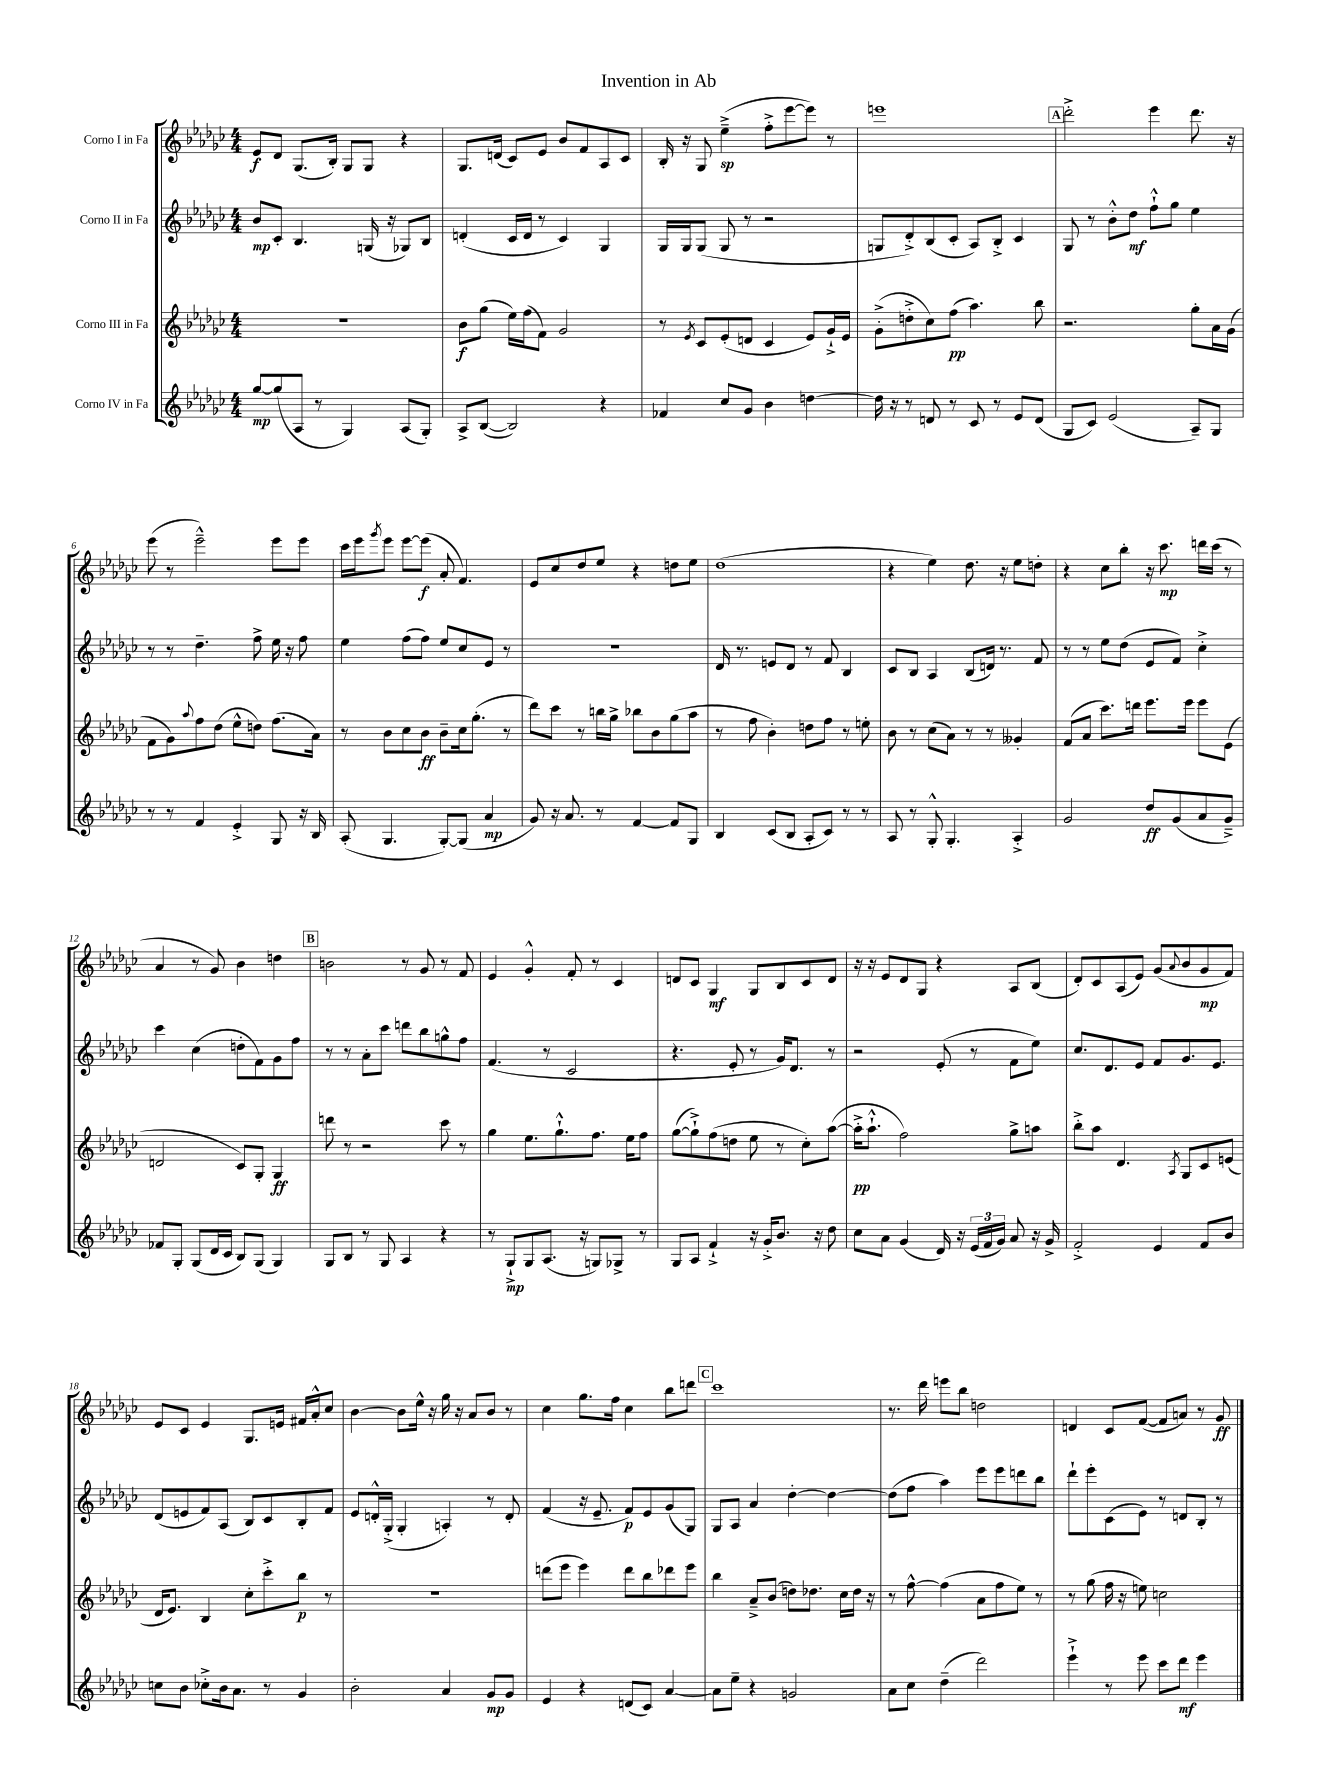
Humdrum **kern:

**kern	**kern	**kern	**kern
*staff4	*staff3	*staff2	*staff1
*clefG2	*clefG2	*clefG2	*clefG2
*k[b-e-a-d-g-c-]	*k[b-e-a-d-g-c-]	*k[b-e-a-d-g-c-]	*k[b-e-a-d-g-c-]
*M4/4	*M4/4	*M4/4	*M4/4
[8gg-/L	1r	8b-/L	8e-/L
(8gg-/]	.	8c-'/J	8d-/J
8A-/J	.	4.B-/	(8.G-/L
8r	.	.	.
.	.	.	16B-'/Jk)
4G-/)	.	.	8G-/L
.	.	(16G/	8G-/J
.	.	16r	.
(8A-/L	.	8G-/L)	4r
8G-'/J)	.	8B-/J	.
=	=	=	=
8A-^/L	8b-\L	(4d'/	8.G-/L
([8B-/J	(8gg-\J	.	.
.	.	.	(16d/Jk
2B-/])	16ee-\LL)	16c-/LL	8c-/L)
.	(16ff\J	16d/JJ	.
.	8f\J)	8r	8e-/J
.	2g-/	4c-/)	8b-/L
.	.	.	8f/
4r	.	4G-/	8A-/
.	.	.	8c-/J
=	=	=	=
4f-/	8r	16G-/LL	16B-'/
.	.	16G-/J	16r
.	8qe-/	.	.
.	8c-/L	(8G-/J	8G-/
8cc-/L	(8e-'/	8G-/	(4ee-~^\
8g-/J	8d/J	8r	.
4b-\	4c-/	2r	8ff'^\L
.	.	.	[8eee-\
[4dd\	8e-/L)	.	8eee-\]J)
.	16g-`^/L	.	8r
.	16e-/JJ	.	.
=	=	=	=
16dd\]	(8g-'^\L	8G/L	1eee
16r	.	.	.
8r	8dd'^\	8d-'^/)	.
8d/	8cc-\)	(8B-/	.
8r	(8ff\J	8c-'/J	.
8c-/	4.aa-\)	8A-/L)	.
8r	.	8B-'^/J	.
8e-/L	.	4c-/	.
(8d/J	8bb-\	.	.
=	=	=	=
8G-/L	2.r	8G-/	2ddd-'^\
8c-/J)	.	8r	.
(2e-/	.	8b-'^^\L	.
.	.	8dd-\J	.
.	.	8ff`^^\L	4eee-\
.	.	8gg-\J	.
8A-~/L)	8gg-'\L	4ee-\	8.ddd-\
8G-/J	16a-\L	.	.
.	(16g-\JJ	.	16r
=	=	=	=
8r	8f\L	8r	(8eee-\
8r	8g-\)	8r	8r
.	8qqaa-/	.	.
4f/	8ff\	4.dd-~\	2eee-~^^\)
.	(8dd-\J	.	.
4e-'^/	8ee-^^\L	.	.
.	8dd\J)	8ff^\	.
8G-/	(8.ff\L	16ee-\	8eee-\L
.	.	16r	.
16r	.	8ff\	8eee-\J
16B-/	16a-\Jk)	.	.
=	=	=	=
(8A-'/	8r	4ee-\	16ccc-\LL
.	.	.	16eee-\J
.	.	.	8qggg-/
4.G-/	8b-\L	.	8eee-\J
.	8cc-\	(8ff\L	[8eee-\L
.	8b-\J	8ff\J)	(8eee-\]J
[8G-'/L)	8b-~\L	8ee-/L	8a-'/
(8G-/]J	16cc-\k	8cc-/	4.f/)
.	(8.gg-'\J	.	.
4a-/	.	8e-/J	.
.	8r	8r	.
=	=	=	=
8g-/)	8ddd-\L)	1r	8e-/L
16r	8ccc-\J	.	8cc-/
8.a-/	.	.	.
.	8r	.	8dd-/
8r	16bb\LL	.	8ee-/J
.	16gg-^\JJ	.	.
[4f/	8bb-\L	.	4r
.	8b-\	.	.
8f/]L	(8gg-\	.	8dd\L
8G-/J	8aa-\J	.	8ee-\J
=	=	=	=
4B-/	8r	16d-/	(1dd-
.	.	8.r	.
.	8ff\	.	.
(8c-/L	4b-'\)	8e/L	.
8B-/J	.	8d-/J	.
8A-'/L	8dd\L	8r	.
8c-/J)	8ff\J	8f/	.
8r	8r	4B-/	.
8r	8ee'\	.	.
=	=	=	=
8A-/	8b-\	8c-/L	4r
8r	8r	8B-/J	.
8G-'^^/	(8cc-\L	4A-/	4ee-\)
4.G-'/	8a-\J)	.	.
.	8r	(8B-/L	8.dd-\
.	8r	16d/Jk)	.
.	.	8.r	16r
4A-'^/	4g--'/	.	8ee-\L
.	.	8f/	8dd'\J
=	=	=	=
2g-/	(8f/L	8r	4r
.	8a-/J	8r	.
.	8.ccc-\L)	8ee-\L	8cc-\L
.	.	(8dd-\J	8bb-'\J
.	16ddd\Jk	.	.
8dd-/L	8.eee-\L	8e-/L	16r
.	.	.	8.ccc-\
(8g-/	.	8f/J)	.
.	16eee-\Jk	.	.
8a-/	8eee-\L	4cc-'^\	16ddd\LL
.	.	.	(16ccc-\JJ
8g-~^/J)	(8e-\J	.	8r
=	=	=	=
8f-/L	2d/	4ccc-\	4a-/
8G-'/J	.	.	.
(8G-/L	.	(4cc-\	8r
16d-/L	.	.	8g-/)
16c-/JJ	.	.	.
8B-/L)	8c-/L)	8dd'\L	4b-\
(8G-/J	8G-'/J	8f\)	.
4G-/)	4G-/	8g-\	4dd\
.	.	8ff\J	.
=	=	=	=
8G-/L	8ddd\	8r	2b\
8B-/J	8r	8r	.
8r	2r	8a-'\L	.
8G-/	.	8ccc-\J	.
4A-/	.	8ddd\L	8r
.	.	8bb-\	8g-/
4r	8ccc-\	8gg^^\	8r
.	8r	8ff\J	8f/
=	=	=	=
8r	4gg-\	(4.f/	4e-/
8G-`^/L	.	.	.
8G-/	8.ee-\L	.	4g-'^^/
(8.A-/J	.	8r	.
.	8.gg-`^^\	.	.
.	.	2c-/	8f'/
16r	.	.	.
8G/L)	8.ff\J	.	8r
8G-^/J	.	.	4c-/
.	16ee-\LK	.	.
8r	8ff\J	.	.
=	=	=	=
8G-/L	([8gg-\L	4.r	8d/L
8A-/J	8gg-`^\])	.	8c-/J
4f`^/	(8ff\	.	4G-/
.	8dd\J	8e-'/	.
16r	8ee-\	8r	8G-/L
16g-'^/LK	.	.	.
8.b-/J	8r	16g-/LK)	8B-/
.	.	8.d-/J	.
.	8cc-'\L)	.	8c-/
16r	.	.	.
8dd-\	([8aa-\J	8r	8d/J
=	=	=	=
8cc-\L	16aa-'^\]LK	2r	16r
.	8.aa-`^^\J	.	16r
8a-\J	.	.	8e-/L
(4g-/	2ff\)	.	8d-/
.	.	.	8G-/J
16d-/)	.	(8e-'/	4r
16r	.	.	.
(24e-/LL	.	8r	.
24f/	.	.	.
24g-/JJ)	.	.	.
8a-/	8gg-^\L	8f\L	8A-/L
16r	8aa\J	8ee-\J)	(8B-/J
16g-^/	.	.	.
=	=	=	=
2f'^/	8bb-'^\L	8.cc-/L	8d-'/L)
.	8aa-\J	.	8c-/
.	.	8.d-/	.
.	4.d-/	.	(8A-/
.	.	8e-/J	8e-/J)
4e-/	.	8f/L	(8g-/L
.	8qA-/	.	8qqa-/
.	8G-/L	8.g-/	8b-/
8f/L	8c-/	.	8g-/
.	.	8.e-/J	.
8b-/J	(8e/J	.	8f/J)
=	=	=	=
8cc\L	16d-/LK	(8d-/L	8e-/L
.	8.e-/J)	.	.
8b-\J	.	8e/	8c-/J
8cc-'^\L	4B-/	8f/)	4e-/
16b-\k	.	(8A-/J	.
8.a-\J	.	.	.
.	8cc-'\L	8B-/L)	8.G-/L
8r	8ccc-'^\	8c-/	.
.	.	.	16e/Jk
4g-/	8bb-\J	8B-'/	16f#/LL
.	.	.	16a-'^^/J
.	8r	8f/J	8cc-/J
=	=	=	=
2b-'\	1r	8e-/L	[4b-\
.	.	16d'^^/L	.
.	.	(16G-'^/JJ	.
.	.	4G-'/	8b-\]L
.	.	.	16ee-^^\Jk
.	.	.	16r
4a-/	.	4A'/)	16gg-\
.	.	.	16r
.	.	.	8a-/L
8g-/L	.	8r	8b-/J
8g-/J	.	8d'/	8r
=	=	=	=
4e-/	(8ddd\L	(4f/	4cc-\
.	8eee-\J	.	.
4r	4eee-\)	16r	8.gg-\L
.	.	8.e-~/	.
.	.	.	16ff\Jk
(8d/L	8ddd\L	8f/L)	4cc-\
8c-/J)	8bb-\	8e-/	.
[4a-/	8ddd-\	(8g-/	8bb-\L
.	8eee-\J	8G-/J)	8ddd\J
=	=	=	=
8a-\]L	4bb-\	8G-/L	1ccc-
8ee-~\J	.	8A-/J	.
4r	8a-~^/L	4a-/	.
.	(8b-/J	.	.
2g/	8dd\L)	[4dd-'\	.
.	8.dd-\J	.	.
.	.	4dd-\_	.
.	16cc-\LL	.	.
.	16dd-\JJ	.	.
.	16r	.	.
=	=	=	=
8a-\L	8r	(8dd-\]L	8.r
8cc-\J	[8ff^^\	8ff\J	.
.	.	.	16ddd-\
(4dd-~\	(4ff\]	4aa-\)	8eee\L
.	.	.	8bb-\J
2ddd-\)	8a-\L	8eee-\L	2dd\
.	8ff\	8eee-\	.
.	8ee-\J)	8ddd\	.
.	8r	8bb-\J	.
=	=	=	=
4eee-`^\	8r	8ddd-`\L	4d/
.	(8gg-\	8eee-'\	.
8r	16ff\	(8c-\	8c-/L
.	16r	.	.
8eee-\	8ee\)	8e-\J)	([8f/J
8ccc-\L	2cc\	8r	8f/]L
8ddd-\J	.	8d/L	8a/J)
4eee-\	.	8B-'/J	8r
.	.	8r	8g-/
==	==	==	==
*-	*-	*-	*-
